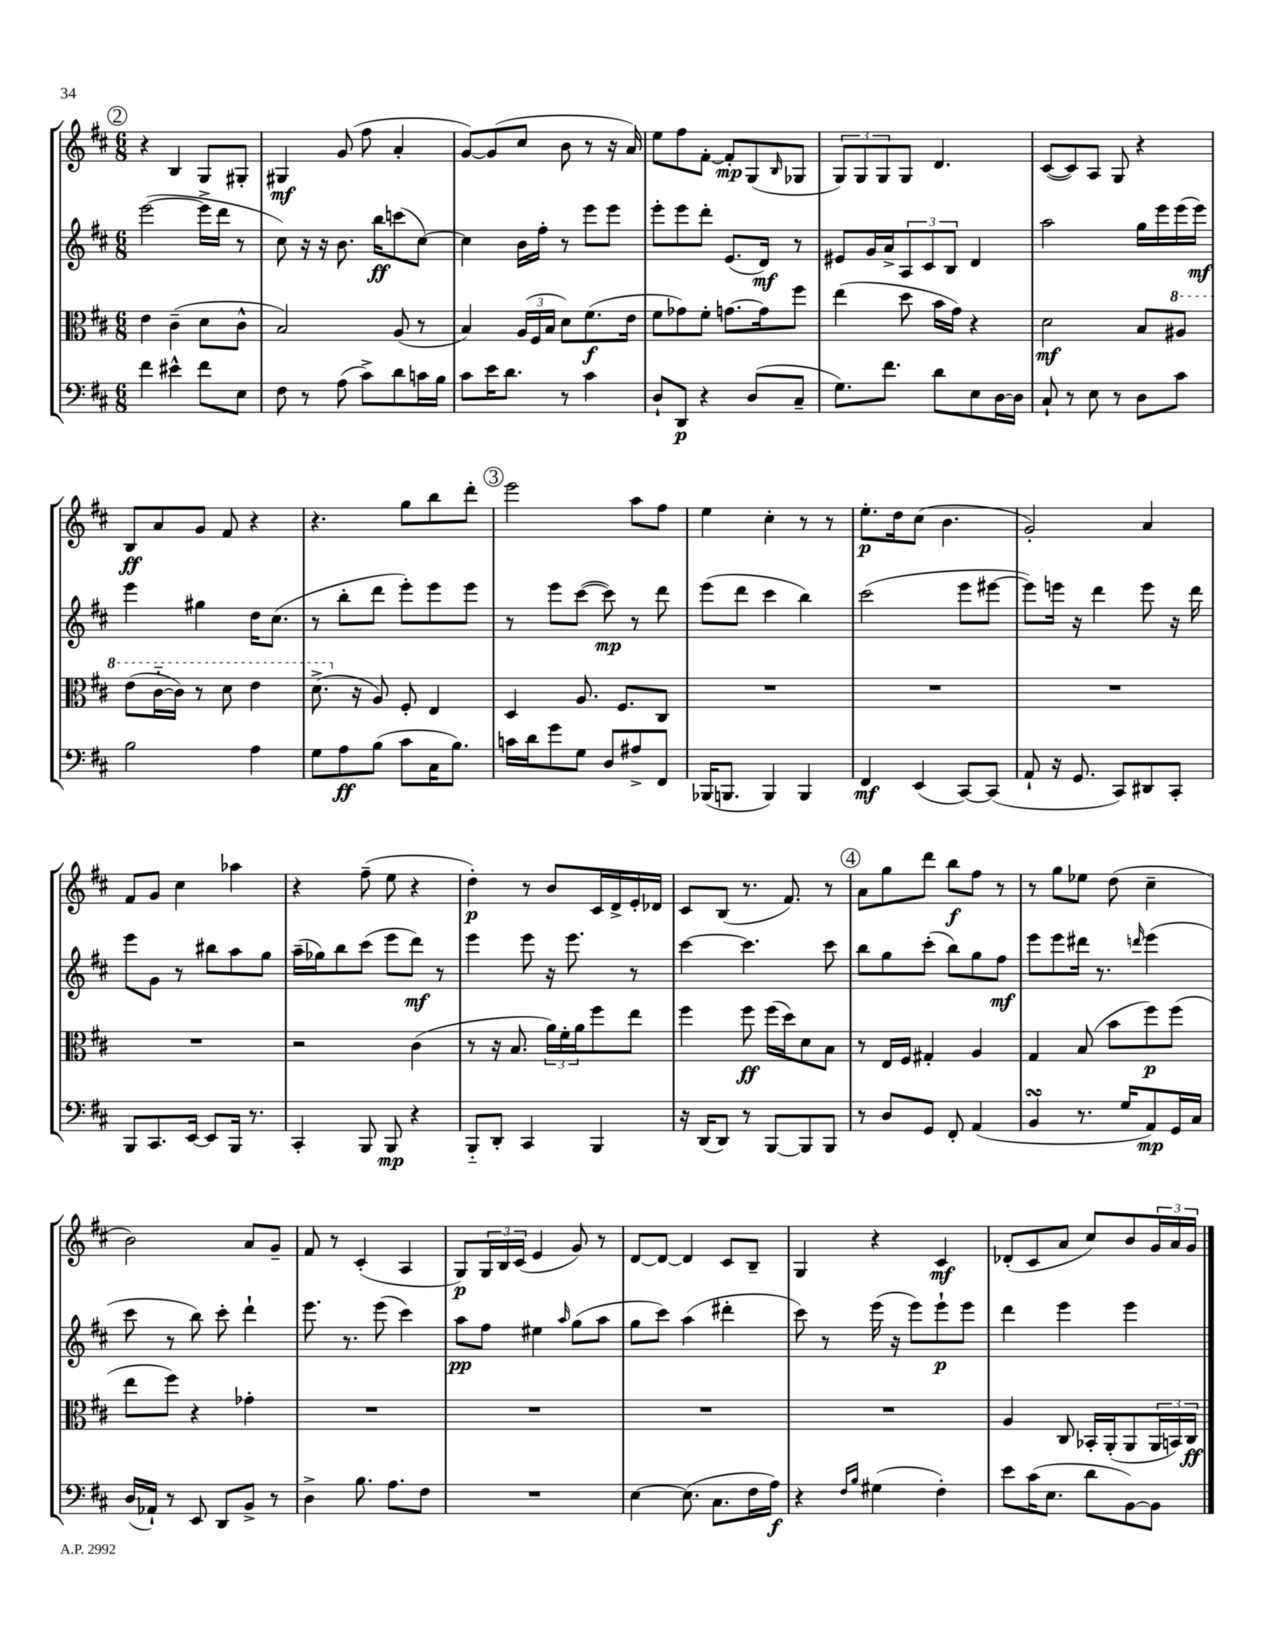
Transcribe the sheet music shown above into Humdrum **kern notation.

**kern	**kern	**kern	**kern
*staff4	*staff3	*staff2	*staff1
*clefF4	*clefC3	*clefG2	*clefG2
*k[f#c#]	*k[f#c#]	*k[f#c#]	*k[f#c#]
*M6/8	*M6/8	*M6/8	*M6/8
4f#	4e	([2eee	4r
4e#^^	(4c#~	.	4B
8f#	8d	16eee^]	8G
.	.	16ddd	.
8E	8c#^^	8r	8G#'
=	=	=	=
8F#	2B)	8cc#)	4G#
8r	.	16r	.
.	.	16r	.
(8A	.	8.b	(8g
8c#^)	.	.	8ff#
.	.	16bb	.
8d	(8A	(8ccc	4a'
16c	8r	[8cc#)	.
16B	.	.	.
=	=	=	=
8c#	4B)	4cc#]	[8g)
16e	.	.	(8g]
8.d	.	.	.
.	(24A	16b	8cc#
.	24F#	.	.
.	.	16ff#'	.
.	24B	.	.
8r	8d)	8r	8b
4c#	(8.f#	8eee	8r
.	.	8eee	16r
.	16e	.	16a)
=	=	=	=
8D`	8f#	8eee'	8ee
8DD	8g-)	8eee	8ff#
4r	8f#'	8ddd'	[8f#'
.	[8.g	(8.e	8f#']
(8D	.	.	(8G
.	16g]	16d)	.
.	.	.	16qqB
8C#~	8ff#	8r	8G-
=	=	=	=
8.G)	(4ee	8e#	12G)
.	.	.	12G
.	.	16g	.
.	.	.	12G
8.f#	.	16a^	.
.	8dd	12A	8G
.	.	12c#	.
8d	16b	.	4.d
.	.	12B	.
.	16g)	.	.
8E	4r	4d	.
[16D	.	.	.
16D]	.	.	.
=	=	=	=
8C#`	2d	2aa	([8c#
8r	.	.	8c#])
8E	.	.	8A
8r	.	.	8G
8D	8B	16gg	4r
.	.	16eee	.
8c#	8a#	(16eee	.
.	.	16eee)	.
=	=	=	=
2B	(8ee	4eee	8B
.	[16cc#'~	.	8a
.	16cc#])	.	.
.	8r	4gg#	8g
.	8dd	.	8f#
4A	4ee	16dd	4r
.	.	(8.cc#	.
=	=	=	=
8G	(8.dd^	8r	4.r
8A	.	8bb'	.
.	16r	.	.
(8B	8A)	8ddd	.
8c#	8F#'	8eee')	8gg
16C#	4E	8eee	8bb
8.B)	.	.	.
.	.	8eee	8ddd'
=	=	=	=
16c	4D	8r	2eee
16d	.	.	.
8g	.	8eee	.
8G	8.A	([8ccc#	.
8D	.	8ccc#])	.
.	8.F#	.	.
8A#^	.	8r	8aa
8FF#	8C#	8ddd	8ff#
=	=	=	=
(16BBB-	2.r	(8eee	4ee
8.BBB	.	.	.
.	.	8ddd	.
4BBB)	.	4ccc#	4cc#'
4BBB	.	4bb)	8r
.	.	.	8r
=	=	=	=
4FF#	2.r	(2ccc#	8.ee'
.	.	.	16dd
(4EE	.	.	(8cc#
.	.	.	4.b
[8CC#)	.	8eee	.
(8CC#]	.	[8eee#	.
=	=	=	=
8AA`	2.r	8eee#])	2g')
16r	.	16eee	.
8.GG	.	16r	.
.	.	4ddd	.
8CC#)	.	.	.
8DD#	.	8eee	4a
8CC#'	.	16r	.
.	.	16ddd	.
=	=	=	=
8BBB	2.r	8eee	8f#
8.CC#	.	8g	8g
.	.	8r	4cc#
[16EE	.	.	.
8EE]	.	8bb#	.
16BBB	.	8aa	4aa-
8.r	.	.	.
.	.	8gg	.
=	=	=	=
4CC#'	2r	(16aa~	4r
.	.	16gg-)	.
.	.	8bb	.
8BBB	.	(8ccc#	(8ff#~
8BBB	.	8eee	8ee
4r	(4c#	8ddd)	4r
.	.	8r	.
=	=	=	=
8BBB'~	8r	4eee	4dd')
8DD'	16r	.	.
.	8.B	.	.
4CC#	.	8eee	8r
.	24a)	16r	8b
.	24f#'	.	.
.	.	8.eee	.
.	24a	.	.
4BBB	8ff#	.	16c#
.	.	.	16d^
.	8ee	8r	16e'
.	.	.	16d-
=	=	=	=
16r	4ff#	[4ccc#	8c#
(16DD	.	.	.
8DD)	.	.	(8B
8r	8ff#	4.ccc#]	8.r
[8BBB	(16ff#	.	.
.	16dd)	.	8.f#)
8BBB]	8d	.	.
8BBB	8B	8ccc#	8r
=	=	=	=
8r	8r	8bb	8a
8D	16E	8gg	8gg
.	16F#	.	.
8GG	4G#'	(8ccc#'	8ddd
8FF#'	.	8bb)	8bb
(4AA	4A	8gg	8ff#
.	.	8ff#	8r
=	=	=	=
4BB	4G	8eee	8r
.	.	8eee	8gg
8.r	(8B	16ddd#	8ee-
.	.	8.r	.
.	8b	.	(8dd
16G	.	.	.
.	.	16qqddd	.
8AA)	8ff#)	(4eee	4cc#~
16GG	(8ff#	.	.
16C#	.	.	.
=	=	=	=
(16D	8ee	8ccc#	2b)
16AA-`)	.	.	.
8r	8ff#)	8r	.
8EE	4r	8bb)	.
8DD	.	8ccc#'	.
8BB^	4g-'	4ddd`	8a
8r	.	.	8g~
=	=	=	=
4D^	2.r	8.eee	8f#
.	.	.	8r
.	.	8.r	.
8.B	.	.	(4c#'
.	.	(8eee	.
8.A	.	.	.
.	.	4ccc#)	4A
8F#	.	.	.
=	=	=	=
2.r	2.r	8aa	8G)
.	.	8ff#	24G
.	.	.	24B
.	.	.	(24c#
.	.	4ee#	4e
.	.	16qqaa	.
.	.	(8gg	8g)
.	.	8aa	8r
=	=	=	=
[4E	2.r	8gg	[8d
.	.	8ccc#)	8d_
(8.E]	.	(4aa	4d]
8.C#	.	.	.
.	.	4ddd#'	8c#
16F#	.	.	8B~
16A)	.	.	.
=	=	=	=
4r	2.r	8ccc#)	4G
.	.	8r	.
16qqF#	.	.	.
16qqB	.	.	.
(4G#	.	(16eee	4r
.	.	16r	.
.	.	8eee)	.
4F#')	.	8eee`	4c#
.	.	8eee	.
=	=	=	=
8e	4A	4ddd	(8d-'
(16c#	.	.	8c#
8.E	.	.	.
.	8C#	4eee	8a
8d	16BB-'	.	8cc#)
.	(16AA'	.	.
[8BB)	8AA	4eee	8b
8BB]	24AA	.	24g
.	24BB)	.	24a
.	24C#	.	24g
==	==	==	==
*-	*-	*-	*-
